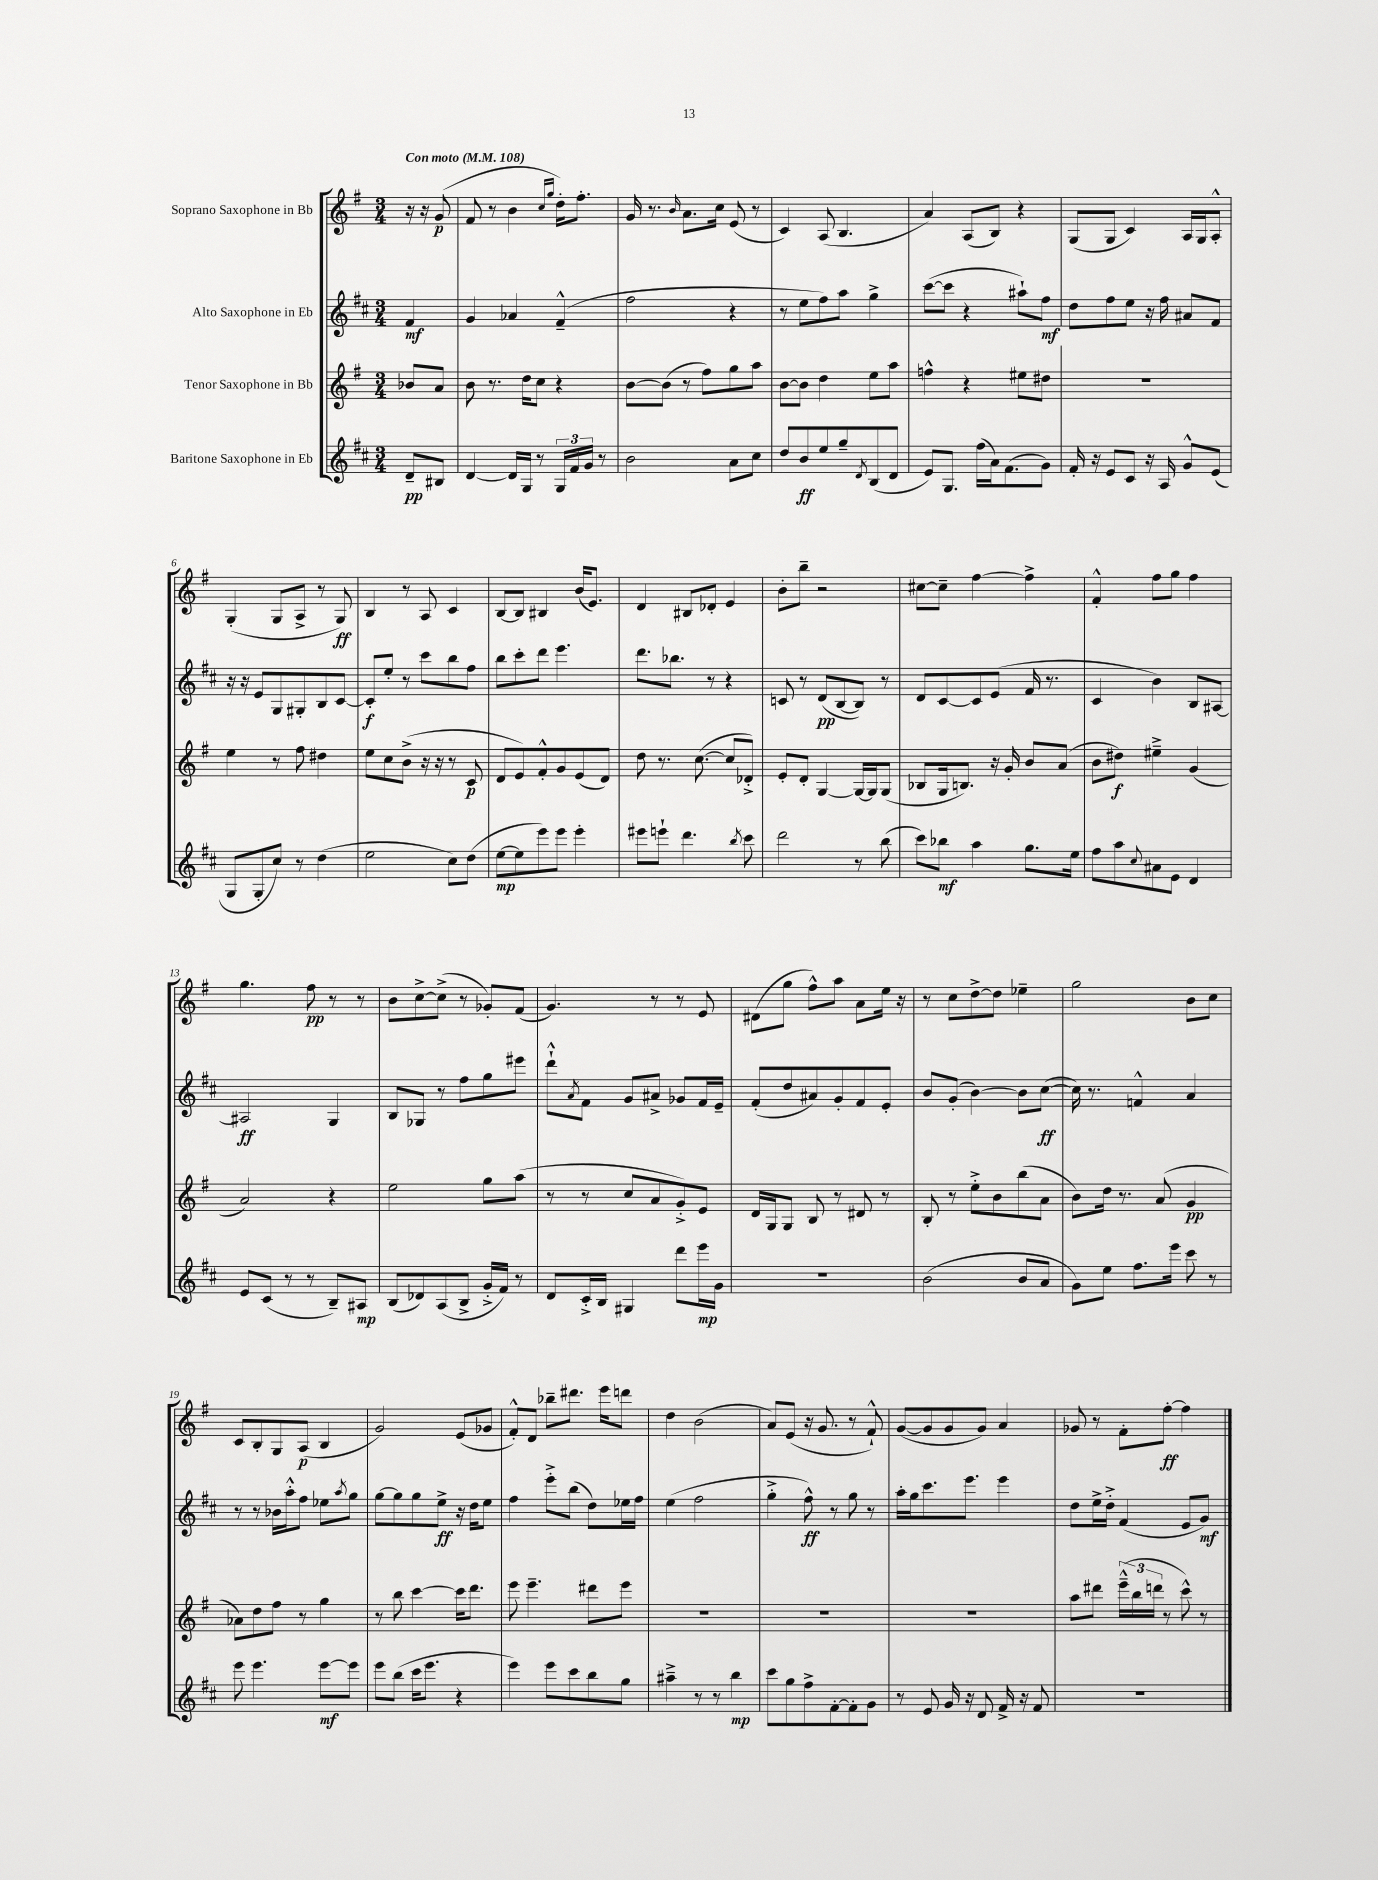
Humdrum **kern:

**kern	**kern	**kern	**kern
*staff4	*staff3	*staff2	*staff1
*clefG2	*clefG2	*clefG2	*clefG2
*k[f#c#]	*k[f#]	*k[f#c#]	*k[f#]
*M3/4	*M3/4	*M3/4	*M3/4
*MM108	*MM108	*MM108	*MM108
8d~/L	8b-/L	4f#/	16r
.	.	.	16r
8B#/J	8a/J	.	(8g/
=	=	=	=
[4d/	8b\	4g/	8f#/
.	8.r	.	8r
16d/]LL	.	4a-/	4b\
16G/JJ	16dd\LK	.	.
8r	8cc\J	.	.
.	.	.	16qqcc/LL
.	.	.	16qqgg/JJ
24G/LL	4r	(4f#~^^/	16dd'\LK)
24f#/	.	.	.
.	.	.	8.ff#'\J
24g/JJ	.	.	.
8r	.	.	.
=	=	=	=
2b\	[8b\L	2ff#\	16g/
.	.	.	8.r
.	(8b\]J	.	.
.	.	.	16qqb/
.	8r	.	8.a\L
.	8ff#\L)	.	.
.	.	.	16cc\Jk
8a\L	8gg\	4r	(8e/
8cc#\J	8aa\J	.	8r
=	=	=	=
8dd/L	[8b\L	8r	4c/)
8b/	8b\]J	8ee\L	.
8ee/	4dd\	8ff#\)	(8A/
8gg~/	.	8aa\J	4.B/
8qd/	.	.	.
(8B/	8ee\L	4gg^\	.
8d/J	8aa\J	.	.
=	=	=	=
8e/L)	4ff^^\	([8ccc#\L	4a/)
8.G/J	.	8ccc#\]J	.
.	4r	4r	(8A/L
(16ff#\LL	.	.	.
16a\J)	.	.	8B/J)
(8.f#\	.	.	.
.	8ee#\L	8aa#`\L)	4r
8g\J)	8dd#\J	8ff#\J	.
=	=	=	=
16f#'/	2.r	8dd\L	(8G/L
16r	.	.	.
8e/L	.	8ff#\	8G/J
8c#/J	.	8ee\J	4c/)
16r	.	16r	.
16A/	.	16ff#\	.
8g^^/L	.	8a#/L	16A/LL
.	.	.	16G/J
(8e/J	.	8f#/J	8A'^^/J
=	=	=	=
8G/L	4ee\	16r	(4G'/
.	.	16r	.
8G'/	.	8e/L	.
8cc#/J)	8r	8G/	8G/L
8r	8ff#\	8G#'/	8A^/J
(4dd\	4dd#\	8B/	8r
.	.	[8c#/J	8G/)
=	=	=	=
2ee\	8ee\L	8c#'/]L	4B/
.	8cc\	8ee'/J	.
.	(8b^\J	8r	8r
.	16r	8ccc#\L	8A/
.	16r	.	.
8cc#\L)	8r	8bb\	4c/
(8dd\J	8c/	8ff#\J	.
=	=	=	=
[8ee\L	8d/L	8bb\L	[8B/L
8ee\]	8e/)	8ccc#'\	8B/]J
8eee\)	8f#'^^/	8ddd\J	4B#/
8eee\J	8g/	4.eee\	.
4eee'\	(8e/	.	(16b/LK
.	.	.	8.e/J)
.	8d/J)	.	.
=	=	=	=
8eee#\L	8dd\	8.ddd\L	4d/
8eee`\J	8.r	.	.
.	.	8.bb-\J	.
4.ddd\	.	.	8B#/L
.	([8.cc\	.	.
.	.	8r	8d-'/J
.	8cc/]L	4r	4e/
8qbb/	.	.	.
8ccc#\	8d-'^/J)	.	.
=	=	=	=
2ddd\	8e'/L	8c/	8b'\L
.	8d'/J	8r	8bb~\J
.	[4G/	(8d/L	2r
.	.	[8B/	.
8r	16G/_LL	8B/]J)	.
.	16G/]J	.	.
(8bb\	(8G/J	8r	.
=	=	=	=
8ccc#\L)	8B-/L	8d/L	[8cc#\L
8bb-\J	16G/k	[8c#/	8cc#~\]J
.	8.B/J)	.	.
4aa\	.	8c#/]	[4ff#\
.	16r	(8e/J	.
.	16g'/	.	.
8.gg\L	8b/L	16f#/	4ff#^\]
.	.	8.r	.
.	(8a/J	.	.
16ee\Jk	.	.	.
=	=	=	=
8ff#\L	8b\L	4c#/	4f#'^^/
8aa\	8dd#\J)	.	.
8qqcc#/	.	.	.
8a#\	4ee#~^\	4b\)	8ff#\L
8e\J	.	.	8gg\J
4d/	(4g/	8B/L	4ff#\
.	.	[8A#/J	.
=	=	=	=
8e/L	2a/)	2A#/]	4.gg\
(8c#/J	.	.	.
8r	.	.	.
8r	.	.	8ff#\
8B~/L)	4r	4G/	8r
8A#/J	.	.	8r
=	=	=	=
(8B/L	2ee\	8B/L	8b\L
8d-/)	.	8G-/J	[8cc^\
(8A/	.	8r	(8cc^\]J
8B^/J	.	8ff#\L	8r
16g'^/LL	8gg\L	8gg\	8g-'/L)
16f#/JJ)	.	.	.
8r	(8aa\J	8eee#\J	(8f#/J
=	=	=	=
8d/L	8r	8ddd`^^\L	4.g/)
.	.	8qa/	.
16c#'^/L	8r	8f#\J	.
16B/JJ	.	.	.
4G#/	8cc/L	8g/L	.
.	8a/	8a#^/J	8r
8ddd\L	8g'^/)	8g-/L	8r
16eee\L	8e/J	16f#/L	8e/
16g\JJ	.	16e~/JJ	.
=	=	=	=
2.r	16d/LL	(8f#'/L	(8d#\L
.	16G/J	.	.
.	8G/J	8dd/	8gg\J
.	8B/	8a#/)	8ff#^^\L)
.	8r	8g'/	8aa\J
.	8d#/	8f#/	8a\L
.	8r	8e'/J	16ee\Jk
.	.	.	16r
=	=	=	=
(2b\	8B'/	8b/L	8r
.	8r	(8g'/J	8cc\L
.	8ee'^\L	[4b\)	[8dd^\
.	8b\	.	8dd\]J
8b/L	(8bb\	8b\]L	4ee-~\
8a/J	8a\J	([8cc#\J	.
=	=	=	=
8g\L)	8b\L)	16cc#\])	2gg\
.	.	8.r	.
8ee\J	16dd\Jk	.	.
.	8.r	.	.
8.ff#\L	.	4f^^/	.
.	(8a/	.	.
16eee\Jk	.	.	.
8ccc#\	4g/	4a/	8b\L
8r	.	.	8cc\J
=	=	=	=
8eee\	8a-\L)	8r	8c/L
4.eee\	8dd\	8r	8B'/
.	8ff#\J	16b-\LL	8G/
.	.	16aa'^^\J	.
.	8r	8ff#\J	(8A/J
[8eee\L	4gg\	8ee-\L	4B/
.	.	8qaa/	.
8eee\]J	.	8gg\J	.
=	=	=	=
8eee\L	8r	[8gg\L	2g/)
(8bb\J	8bb\	8gg\]	.
16ccc#\LK	[4ccc\	8gg\	.
8.eee\J	.	.	.
.	.	8ee^\J	.
4r	16ccc\]LK	16r	(8e/L
.	8.ddd\J	16dd\LK	.
.	.	8ee\J	8g-/J
=	=	=	=
4eee\)	8eee\	4ff#\	8f#'^^/L)
.	4.eee~\	.	8d/J
8eee\L	.	8eee'^\L	8bb-~\L
8ccc#\	.	(8bb\J	8.ddd#\J
8bb\	8ddd#\L	8dd\L)	.
.	.	.	16eee\LK
8gg\J	8eee\J	16ee-\L	8ddd\J
.	.	16ff#\JJ	.
=	=	=	=
4aa#~^\	2.r	(4ee\	4dd\
8r	.	2ff#\	(2b\
8r	.	.	.
4bb\	.	.	.
=	=	=	=
8ccc#\L	2.r	4gg'^\	8a/L)
8gg\	.	.	(8e/J
8ff#^\	.	8ff#^^\)	16r
.	.	.	8.g/
[8f#'\	.	8r	.
8f#'\]	.	8gg\	8r
8g\J	.	8r	8f#`^^/)
=	=	=	=
8r	2.r	16aa'\LL	([8g/L
.	.	16gg\J	.
8e/	.	8.ccc#\	8g/]
16g/	.	.	8g/
16r	.	8.eee\J	.
8d/	.	.	8g/J)
16f#^/	.	4eee\	4a/
16r	.	.	.
8f#/	.	.	.
=	=	=	=
2.r	8aa\L	8dd\L	8g-/
.	8ddd#\J	16ee^\L	8r
.	.	16dd'^\JJ	.
.	(24eee~^^\LL	(4f#/	8f#'\L
.	24bb\	.	.
.	24ddd\JJ	.	.
.	8r	.	[8ff#'\J
.	8ccc^^\)	8e/L	4ff#\]
.	8r	8g/J)	.
==	==	==	==
*-	*-	*-	*-
